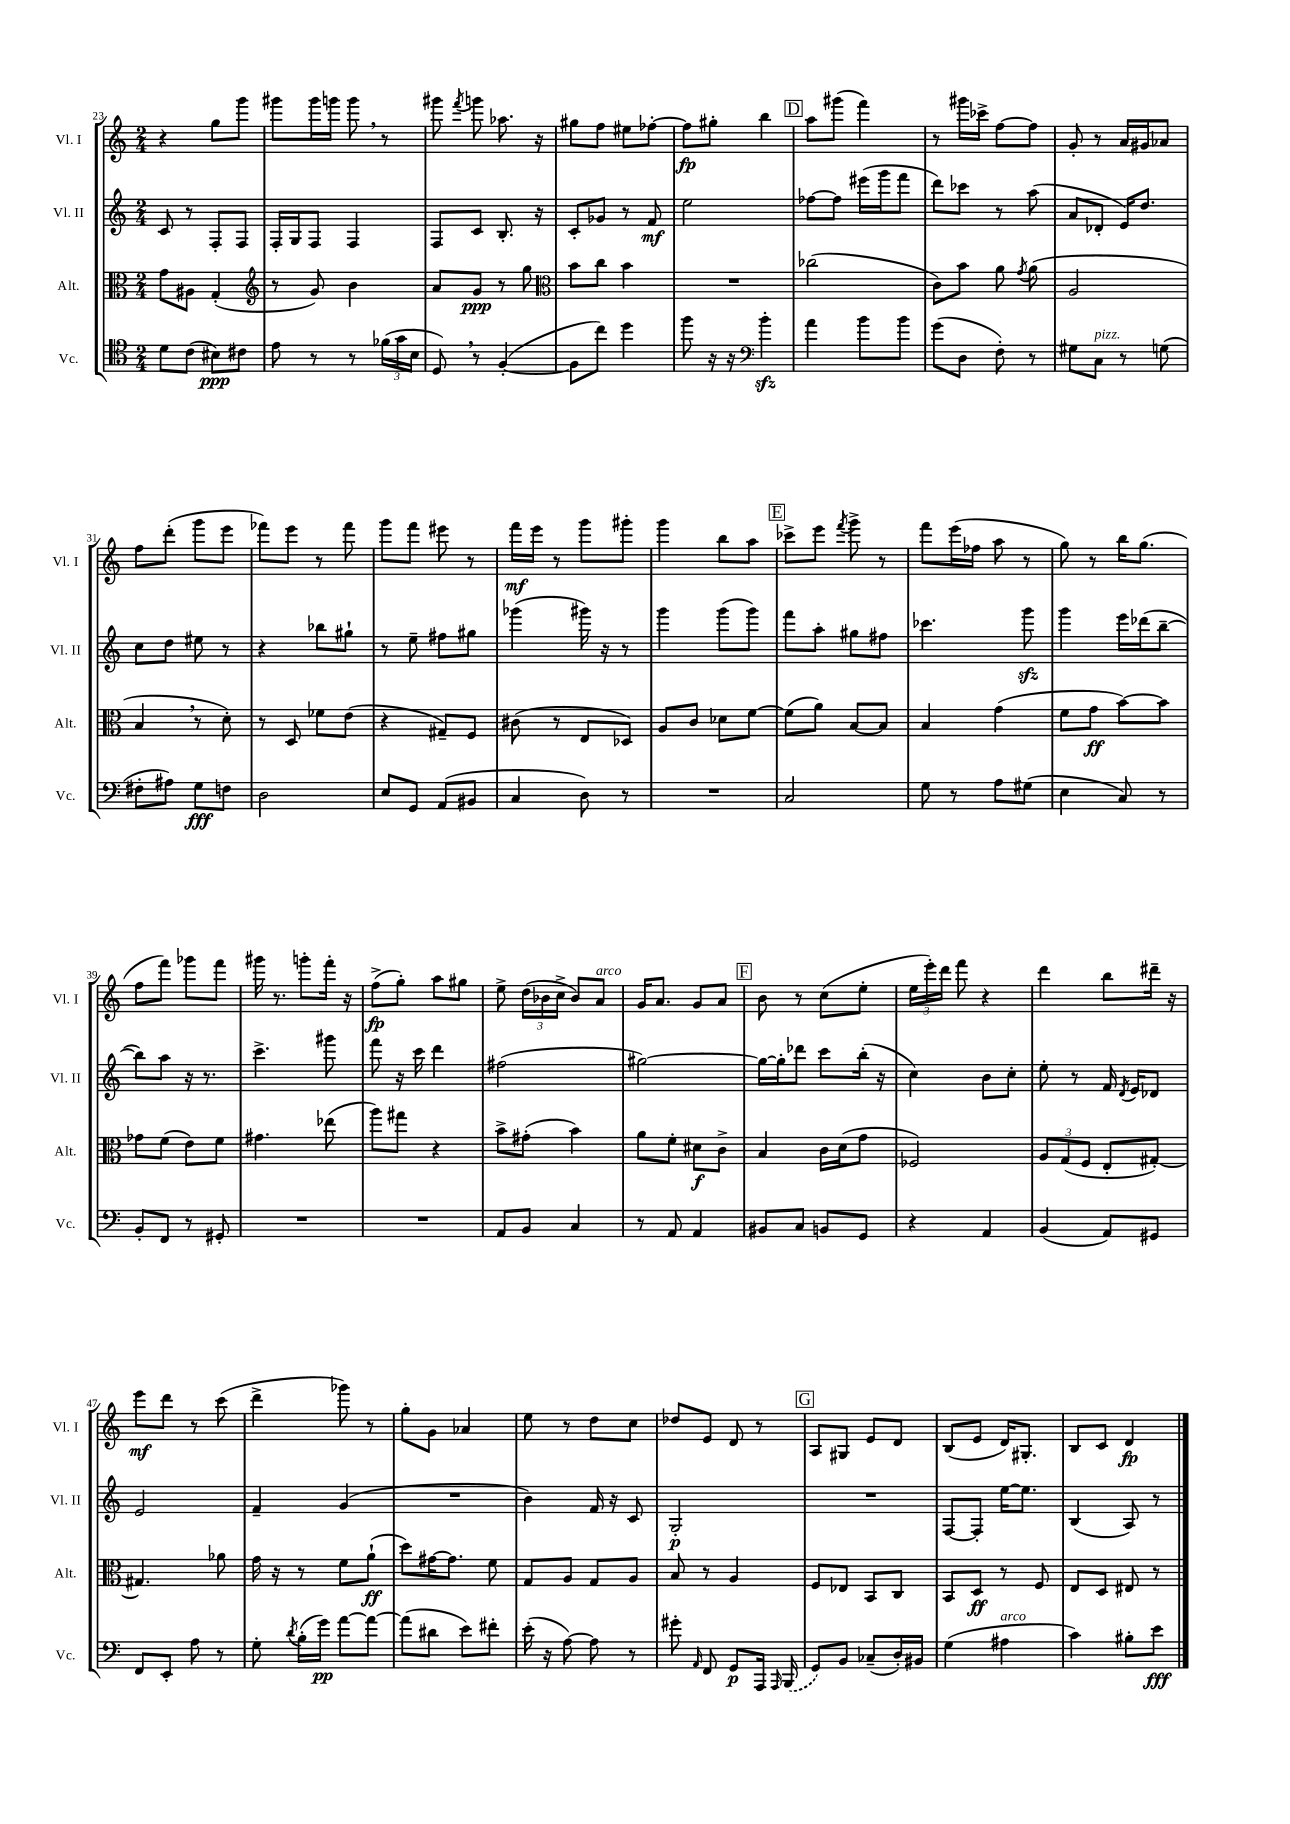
<<
\new StaffGroup <<
\new Staff = "s0" \with { instrumentName = "Vl. I" shortInstrumentName = "Vl. I" } {
    \clef treble \key c \major \numericTimeSignature \time 2/4
    \autoBeamOff r4 g''8[ g'''8] |
    gis'''8[ gis'''16 g'''16] g'''8 \breathe r8 |
    gis'''8 \acciaccatura { f'''8 } g'''8 aes''8. r16 |
    gis''8[ f''8] eis''8[ fes''8]~-. |
    fes''8[\fp gis''8]-. b''4 |
    \mark \markup { \box "D" } a''8[ gis'''8]( f'''4) |
    r8 gis'''16[ ces'''16]-> f''8[~ f''8] |
    g'8-. r8 a'16[ gis'16 aes'8] |
    f''8[ d'''8]-.( g'''8[ e'''8] |
    fes'''8[) e'''8] r8 fes'''8 |
    g'''8[ f'''8] eis'''8 r8 |
    f'''16[\mf e'''16] r8 g'''8[ gis'''8]-. |
    g'''4 b''8[ a''8] |
    \mark \markup { \box "E" } ces'''8[-> e'''8] \acciaccatura { f'''8 } g'''8-> r8 |
    f'''8[ e'''16( fes''16] a''8 r8 |
    g''8) r8 b''16[ g''8.]( |
    f''8[ f'''8]) ges'''8[ f'''8] |
    gis'''16 r8. g'''8[-. f'''16]-. r16 |
    f''8[->\fp( g''8]-.) a''8[ gis''8] |
    e''8-> \tuplet 3/2 { d''16[( bes'16 c''16]-> } bes'8[) a'8]^\markup { \italic "arco" } |
    g'16[ a'8.] g'8[ a'8] |
    \mark \markup { \box "F" } b'8 r8 c''8[( e''8]-. |
    \tuplet 3/2 { e''16[ e'''16-.) d'''16] } f'''8 r4 |
    d'''4 b''8[ dis'''16]-- r16 |
    e'''8[\mf d'''8] r8 c'''8( |
    d'''4-> ges'''8) r8 |
    g''8[-. g'8] aes'4 |
    e''8 r8 d''8[ c''8] |
    des''8[ e'8] d'8 r8 |
    \mark \markup { \box "G" } a8[ gis8] e'8[ d'8] |
    b8[( e'8] d'16[) gis8.]-. |
    b8[ c'8] d'4\fp \bar "|." |
}
\new Staff = "s1" \with { instrumentName = "Vl. II" shortInstrumentName = "Vl. II" } {
    \clef treble \key c \major \numericTimeSignature \time 2/4
    \autoBeamOff c'8 r8 f8[-. f8] |
    f16[-. g16 f8] f4 |
    f8[ c'8] b8.-. r16 |
    c'8[-. ges'8] r8 f'8\mf |
    e''2 |
    \mark \markup { \box "D" } fes''8[~ fes''8] eis'''16[( g'''16 f'''8] |
    d'''8[) ces'''8] r8 a''8( |
    a'8[ des'8]-. e'16[) d''8.] |
    c''8[ d''8] eis''8 r8 |
    r4 bes''8[ gis''8]-! |
    r8 e''8-- fis''8[ gis''8] |
    ges'''4( gis'''16) r16 r8 |
    g'''4 g'''8[( g'''8]) |
    \mark \markup { \box "E" } f'''8[ a''8]-. gis''8[ fis''8] |
    ces'''4. g'''8\sfz |
    g'''4 e'''16[ des'''16( b''8]~-- |
    b''8[) a''8] r16 r8. |
    c'''4.-> gis'''8 |
    f'''8 r16 c'''16 d'''4 |
    fis''2( |
    gis''2~) |
    \mark \markup { \box "F" } gis''16[~ gis''16-. des'''8] c'''8[ b''16]-.( r16 |
    c''4) b'8[ c''8]-. |
    e''8-. r8 f'16 \acciaccatura { d'8 } e'16[ des'8] |
    e'2 |
    f'4-- g'4( |
    R2 |
    b'4) f'16 r16 c'8 |
    g2-.\p |
    \mark \markup { \box "G" } R2 |
    f8[~ f8]-. e''16[~ e''8.] |
    b4( a8) r8 \bar "|." |
}
\new Staff = "s2" \with { instrumentName = "Alt." shortInstrumentName = "Alt." } {
    \clef alto \key c \major \numericTimeSignature \time 2/4
    \autoBeamOff g'8[ ais8] g4-.( |
    \clef treble r8 g'8) b'4 |
    a'8[ g'8]\ppp r8 g''8 |
    \clef alto b'8[ c''8] b'4 |
    R2 |
    \mark \markup { \box "D" } ces''2( |
    c'8[) b'8] a'8 \acciaccatura { g'8 } a'8( |
    a2 |
    b4 \breathe r8 d'8-.) |
    r8 d8 fes'8[ e'8]( |
    r4 gis8[--) f8] |
    cis'8( r8 e8[ des8]) |
    a8[ c'8] des'8[ f'8]~ |
    \mark \markup { \box "E" } f'8[( a'8]) b8[~ b8] |
    b4 g'4( |
    f'8[ g'8]\ff b'8[~) b'8] |
    ges'8[ f'8]( e'8[) f'8] |
    gis'4. ees''8( |
    a''8[) gis''8] r4 |
    b'8[-> gis'8]-.( b'4) |
    a'8[ f'8]-. dis'8[\f c'8]-> |
    \mark \markup { \box "F" } b4 c'16[ d'16( g'8] |
    fes2) |
    \tuplet 3/2 { a8[ g8( f8] } e8[-. gis8]~-.) |
    gis4. aes'8 |
    g'16 r16 r8 f'8[ a'8]-!\ff( |
    d''8[) gis'16~ gis'8.] f'8 |
    g8[ a8] g8[ a8] |
    b8 r8 a4 |
    \mark \markup { \box "G" } f8[ ees8] b,8[ c8] |
    b,8[ d8]\ff r8 f8 |
    e8[ d8] eis8 r8 \bar "|." |
}
\new Staff = "s3" \with { instrumentName = "Vc." shortInstrumentName = "Vc." } {
    \clef tenor \key c \major \numericTimeSignature \time 2/4
    \autoBeamOff d'8[ c'8]( bis8[\ppp) cis'8] |
    e'8 r8 r8 \tuplet 3/2 { fes'16[( g'16 b16] } |
    d8) \breathe r8 f4~-.( |
    f8[ c''8]) d''4 |
    f''8 r16 r16 \clef bass b'4-.\sfz |
    \mark \markup { \box "D" } a'4 b'8[ b'8] |
    g'8[( d8] f8-.) r8 |
    gis8[ c8]^\markup { \italic "pizz." } r8 g8( |
    fis8[-. ais8]) g8[\fff f8] |
    d2 |
    e8[ g,8] a,8[( bis,8] |
    c4 d8) r8 |
    R2 |
    \mark \markup { \box "E" } c2 |
    g8 r8 a8[ gis8]( |
    e4 c8) r8 |
    b,8[-. f,8] r8 gis,8-. |
    R2 |
    R2 |
    a,8[ b,8] c4 |
    r8 a,8 a,4 |
    \mark \markup { \box "F" } bis,8[ c8] b,8[ g,8] |
    r4 a,4 |
    b,4( a,8[) gis,8] |
    f,8[ e,8]-. a8 r8 |
    g8-. \acciaccatura { d'8 } b16[-.( g'16]\pp) a'8[~ a'8]~ |
    a'8[( dis'8] e'8[) fis'8]-. |
    e'16-.( r16 a8~) a8 r8 |
    gis'8-. \grace { a,16 } f,8 g,8[\p a,,16] \grace { a,,16 } \once \slurDashed b,,16( |
    \mark \markup { \box "G" } g,8[) b,8] ces8[--( d16-.) bis,16] |
    g4( ais4^\markup { \italic "arco" } |
    c'4) bis8[-. e'8]\fff \bar "|." |
}
>>
>>
\layout { \context { \Score currentBarNumber = #23 } }
